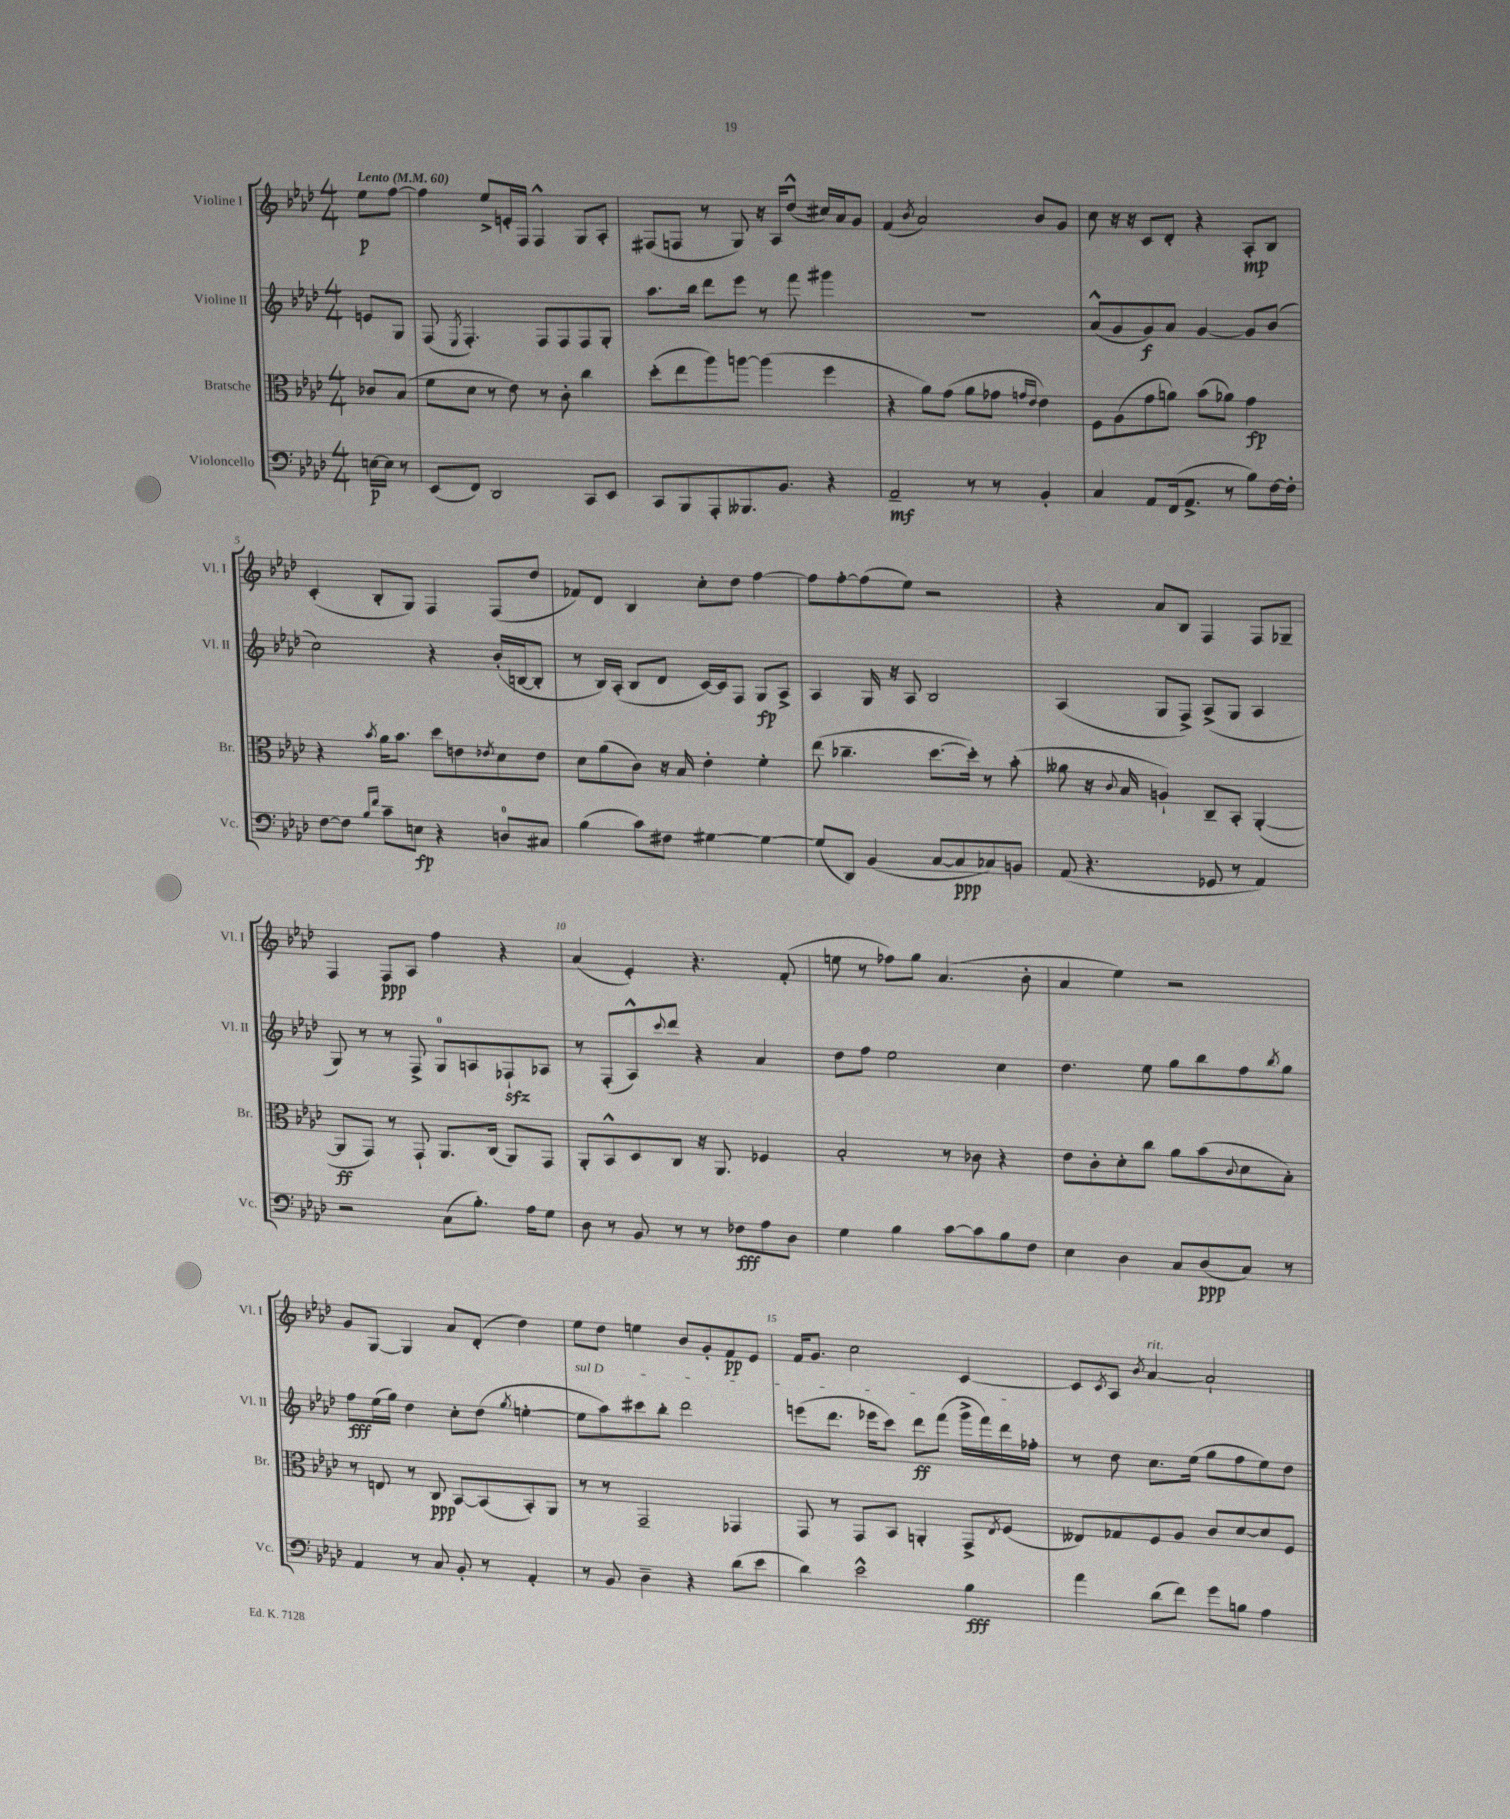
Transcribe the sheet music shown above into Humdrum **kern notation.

**kern	**dynam	**kern	**dynam	**kern	**dynam	**kern	**dynam
*part4	*part4	*part3	*part3	*part2	*part2	*part1	*part1
*staff4	*staff4	*staff3	*staff3	*staff2	*staff2	*staff1	*staff1
*I"Violoncello	*	*I"Bratsche	*	*I"Violine II	*	*I"Violine I	*
*I'Vc.	*	*I'Br.	*	*I'Vl. II	*	*I'Vl. I	*
*clefF4	*	*clefC3	*	*clefG2	*	*clefG2	*
*k[b-e-a-d-]	*	*k[b-e-a-d-]	*	*k[b-e-a-d-]	*	*k[b-e-a-d-]	*
*M4/4	*	*M4/4	*	*M4/4	*	*M4/4	*
*MM60	*	*MM60	*	*MM60	*	*MM60	*
=	=	=	=	=	=	=	=
!	!	!	!	!	!	!LO:TX:a:B:t=Lento	!
[16En\LL	p	8c-X/L	.	8en/L	.	8ee-\L	p
16E\JJ]	.	.	.	.	.	.	.
8r	.	(8B-/J	.	8G/J	.	[8ff\J	.
=1	=1	=1	=1	=1	=1	=1	=1
(8EE-/L	.	8f\L	.	(8F/	.	4ff\]	.
.	.	.	.	8qE-/	.	.	.
8FF/J)	.	8d-\J	.	4.F'/)	.	.	.
2DD-/	.	8r	.	.	.	8ee-^/L	.
.	.	8e-\)	.	.	.	16en'/L	.
.	.	.	.	.	.	16F/JJ	.
.	.	8r	.	8F/L	.	4F^^/	.
.	.	8c'\	.	8F/	.	.	.
8CC/L	.	4cc\	.	8F/	.	8G/L	.
8EE-/J	.	.	.	8G'/J	.	8A-'/J	.
=2	=2	=2	=2	=2	=2	=2	=2
8CC/L	.	(8dd-'\L	.	8.aa-\L	.	(8F#X/L	.
8BBB-/	.	8ee-\	.	.	.	8Fn/J	.
.	.	.	.	16bb-\Jk	.	.	.
8AAA-'/	.	8aa-\)	.	8ddd-\L	.	8r	.
8.BBB--X/	.	[8aan\J	.	8eee-\J	.	8G/)	.
.	.	(4aa\]	.	8r	.	16r	.
8.BB-/J	.	.	.	.	.	16A-/KL	.
.	.	.	.	8fff\	.	(8dd-^^/J	.
4r	.	4ff\	.	4ggg#X\	.	16cc#X/LL)	.
.	.	.	.	.	.	16a-/J	.
.	.	.	.	.	.	8g/J	.
=3	=3	=3	=3	=3	=3	=3	=3
2AA-~/	mf	4r	.	1r	.	(4f/	.
.	.	.	.	.	.	8qb-/	.
.	.	8a-\L)	.	.	.	2a-/)	.
.	.	(8g\J	.	.	.	.	.
8r	.	8a-\L	.	.	.	.	.
8r	.	8g-X\J	.	.	.	.	.
.	.	16qqgn/LL	.	.	.	.	.
.	.	16qqe-/JJ	.	.	.	.	.
4BB-'/	.	4e-\)	.	.	.	8b-/L	.
.	.	.	.	.	.	8g/J	.
=4	=4	=4	=4	=4	=4	=4	=4
4C/	.	8F\L	.	(8a-^^/L	.	8cc\	.
.	.	(8A-\	.	8g/	.	16r	.
.	.	.	.	.	.	16r	.
8AA-/L	.	8g\	.	8g/)	f	8c/L	.
(16FF/k	.	8an\J)	.	8a-/J	.	8d-'/J	.
8.AA-^/J	.	.	.	.	.	.	.
.	.	(8b-\L	.	[4g/	.	4r	.
8r	.	8a-X\J)	.	.	.	.	.
8B-\L)	.	4g\	fp	8g/L]	.	8A-'/L	mp
[16F\L	.	.	.	(8b-/J	.	8B-/J	.
16F'\JJ]	.	.	.	.	.	.	.
!!LO:LB:g=z
=5	=5	=5	=5	=5	=5	=5	=5
[8F\L	.	4r	.	2cc\)	.	(4c'/	.
8F\J]	.	.	.	.	.	.	.
16qqB-/LL	.	.	.	.	.	.	.
16qqf/JJ	.	8qb-/	.	.	.	.	.
8c~\L	.	16a-\KL	.	.	.	8B-'/L	.
.	.	8.b-\J	.	.	.	.	.
8En\J	fp	.	.	.	.	8G/J)	.
4r	.	8dd-\L	.	4r	.	4F/	.
.	.	8en\	.	.	.	.	.
.	.	8qe-X/	.	.	.	.	.
8Dn/L	.	8d-\	.	(16b-'/LL	.	(8F/L	.
.	.	.	.	[16Bn/J	.	.	.
8C#X/J	.	8e-\J	.	8B'/J]	.	8dd-/J	.
=6	=6	=6	=6	=6	=6	=6	=6
(4B-\	.	8d-\L	.	8r	.	8f-X/L)	.
.	.	(8a-\	.	16B-/LL)	.	8d-/J	.
.	.	.	.	(16A-'/JJ	.	.	.
8c\L)	.	8c\J)	.	8B-/L	.	4B-/	.
8F#X\J	.	16r	.	8d-/J	.	.	.
.	.	16B-/	.	.	.	.	.
[4G#X\	.	4e-'\	.	[16c/LL)	.	8cc'\L	.
.	.	.	.	16c/J]	.	.	.
.	.	.	.	8F/J	.	8dd-\J	.
4G#\_	.	4f'\	.	8G/L	fp	[4ff\	.
.	.	.	.	8A-^/J	.	.	.
=7	=7	=7	=7	=7	=7	=7	=7
(8G#/L]	.	(8ee-\	.	4A-/	.	8ff\L]	.
8DD-/J)	.	4.cc-X~\	.	.	.	[8ff'\	.
(4BB-/	.	.	.	16G/	.	(8ff\]	.
.	.	.	.	16r	.	.	.
.	.	.	.	8A-/	.	8ee-\J)	.
[8C/L	.	[8.dd-\L	.	2B-/	.	2r	.
8C/]	ppp	.	.	.	.	.	.
.	.	16dd-'\Jk])	.	.	.	.	.
8C-X/)	.	8r	.	.	.	.	.
8BBn/J	.	(8b-'\	.	.	.	.	.
=8	=8	=8	=8	=8	=8	=8	=8
(8AA-/	.	8a--X\	.	(4A-/	.	4r	.
4.r	.	16r	.	.	.	.	.
.	.	8qqc/	.	.	.	.	.
.	.	16B-/	.	.	.	.	.
.	.	4An`/)	.	8G/L	.	8a-/L	.
.	.	.	.	8F^/J)	.	8B-/J	.
8GG-X/	.	8C~/L	.	(8A-^/L	.	4F/	.
8r	.	8BB-'/J	.	8G/J	.	.	.
4AA-/)	.	([4AA-'/	.	4A-/	.	8F/L	.
.	.	.	.	.	.	8G-X~/J	.
!!LO:LB:g=z
=9	=9	=9	=9	=9	=9	=9	=9
2r	.	8AA-/L]	ff	8G/)	.	4F/	.
.	.	8GG/J)	.	8r	.	.	.
.	.	8r	.	8r	.	8F/L	ppp
.	.	8GG`/	.	8F^/	.	8A-/J	.
(8C\L	.	8.AA-/L	.	8G/L	.	4ff\	.
8.B-'\J)	.	.	.	8An/	.	.	.
.	.	(16C/Jk	.	.	.	.	.
.	.	8AA-/L)	.	8F-Xzz`/	.	4r	.
16A-\KL	.	.	.	.	.	.	.
8G\J	.	8GG/J	.	8A-X/J	.	.	.
=10	=10	=10	=10	=10	=10	=10	=10
8D-\	.	8AA-'/L	.	8r	.	(4a-/	.
8r	.	8BB-^^/	.	(8F'/L	.	.	.
8BB-/	.	8D-/	.	8A-^^/)	.	4e-'/)	.
.	.	.	.	8qqccc/	.	.	.
8r	.	8C/J	.	8ddd-/J	.	.	.
8r	.	16r	.	4r	.	4.r	.
.	.	8.AA-/	.	.	.	.	.
8F-X\L	fff	.	.	.	.	.	.
8A-\	.	4F-X/	.	4a-/	.	.	.
8D-\J	.	.	.	.	.	(8f'/	.
=11	=11	=11	=11	=11	=11	=11	=11
4G\	.	2B-'/	.	8dd-\L	.	8een\	.
.	.	.	.	8ff\J	.	8r	.
4B-\	.	.	.	2ee-\	.	8ff-X\L)	.
.	.	.	.	.	.	8gg\J	.
[8c\L	.	8r	.	.	.	(4.a-/	.
8c\]	.	8c-X\	.	.	.	.	.
8B-\	.	4r	.	4cc\	.	.	.
8F\J	.	.	.	.	.	8b-'\	.
=12	=12	=12	=12	=12	=12	=12	=12
4E-\	.	8e-\L	.	4.dd-\	.	4a-/	.
.	.	8c'\	.	.	.	.	.
4D-\	.	8d-'\	.	.	.	4ee-\)	.
.	.	8cc\J	.	8ee-\	.	.	.
8C/L	.	8a-\L	.	8gg\L	.	2r	.
(8D-/	ppp	(8b-\	.	8bb-\	.	.	.
.	.	8qqc/	.	.	.	.	.
8C/J)	.	8d-\	.	8ff\	.	.	.
.	.	.	.	8qbb-/	.	.	.
8r	.	8B-'\J)	.	8gg\J	.	.	.
!!LO:LB:g=z
=13	=13	=13	=13	=13	=13	=13	=13
4AA-/	.	8r	.	8ff\L	fff	8g/L	.
.	.	8En/	.	(16ee-\L	.	[8G/J	.
.	.	.	.	16gg\JJ)	.	.	.
8r	.	8r	.	4dd-\	.	4G/]	.
8C/	.	8C/	ppp	.	.	.	.
8BB-'/	.	[8BB-/L	.	8cc'\L	.	8a-/L	.
8r	.	(8BB-/]	.	(8dd-\J	.	(8d-'/J	.
.	.	.	.	8qgg/	.	.	.
4AA-'/	.	8BB-'/)	.	[4een'\	.	4dd-\)	.
.	.	8AA-/J	.	.	.	.	.
=14	=14	=14	=14	=14	=14	=14	=14
!	!	!	!	!LO:TX:a:i:t=sul D	!	!	!
8r	.	8r	.	8ee\L]	.	8ee-\L	.
8BB-/	.	8r	.	8aa-\)	.	8dd-\J	.
4D-~\	.	2GG~/	.	8ccc#X\	.	4een\	.
.	.	.	.	8bb-'\J	.	.	.
4r	.	.	.	2ddd-\	.	8b-/L	.
.	.	.	.	.	.	8g'/	.
(8d-\L	.	4GG-X/	.	.	.	8f/	pp
8e-\J	.	.	.	.	.	8e-/J	.
=15	=15	=15	=15	=15	=15	=15	=15
4d-\)	.	8GG/	.	(8eeen\L	.	16f/KL	.
.	.	.	.	.	.	8.g/J	.
.	.	8r	.	8.ddd-\J	.	.	.
2e-^^\	.	8GG/L	.	.	.	2cc\	.
.	.	.	.	16eee-X\KL	.	.	.
.	.	8BB-/J	.	8ccc\J)	.	.	.
.	.	4AAn'/	.	8ddd-\L	ff	.	.
.	.	.	.	(8fff\J	.	.	.
4B-\	fff	8GG^/L	.	16ggg^\LL	.	[4c/	.
.	.	.	.	16fff\)	.	.	.
.	.	8qE-/	.	.	.	.	.
.	.	(8F/J	.	16ddd-\	.	.	.
.	.	.	.	16ff-X'\JJ	.	.	.
=16	=16	=16	=16	=16	=16	=16	=16
4a-\	.	8E--X/L)	.	8r	.	8c/L]	.
.	.	.	.	.	.	8qc/	.
.	.	8G-X/	.	8dd-\	.	8A-/J	.
.	.	.	.	.	.	8qb-/	.
!	!	!	!	!	!	!LO:TX:a:i:t=rit.	!
(8d-\L	.	8F/	.	8.cc\L	.	[4a-/	.
8f\J)	.	8A-/J	.	.	.	.	.
.	.	.	.	(16ee-\Jk	.	.	.
8g\L	.	8c/L	.	8gg\L	.	2a-`/]	.
8Bn\J	.	[8d-/	.	8ff\	.	.	.
4A-\	.	8d-/]	.	8ee-\)	.	.	.
.	.	8F/J	.	8dd-\J	.	.	.
==	==	==	==	==	==	==	==
*-	*-	*-	*-	*-	*-	*-	*-
